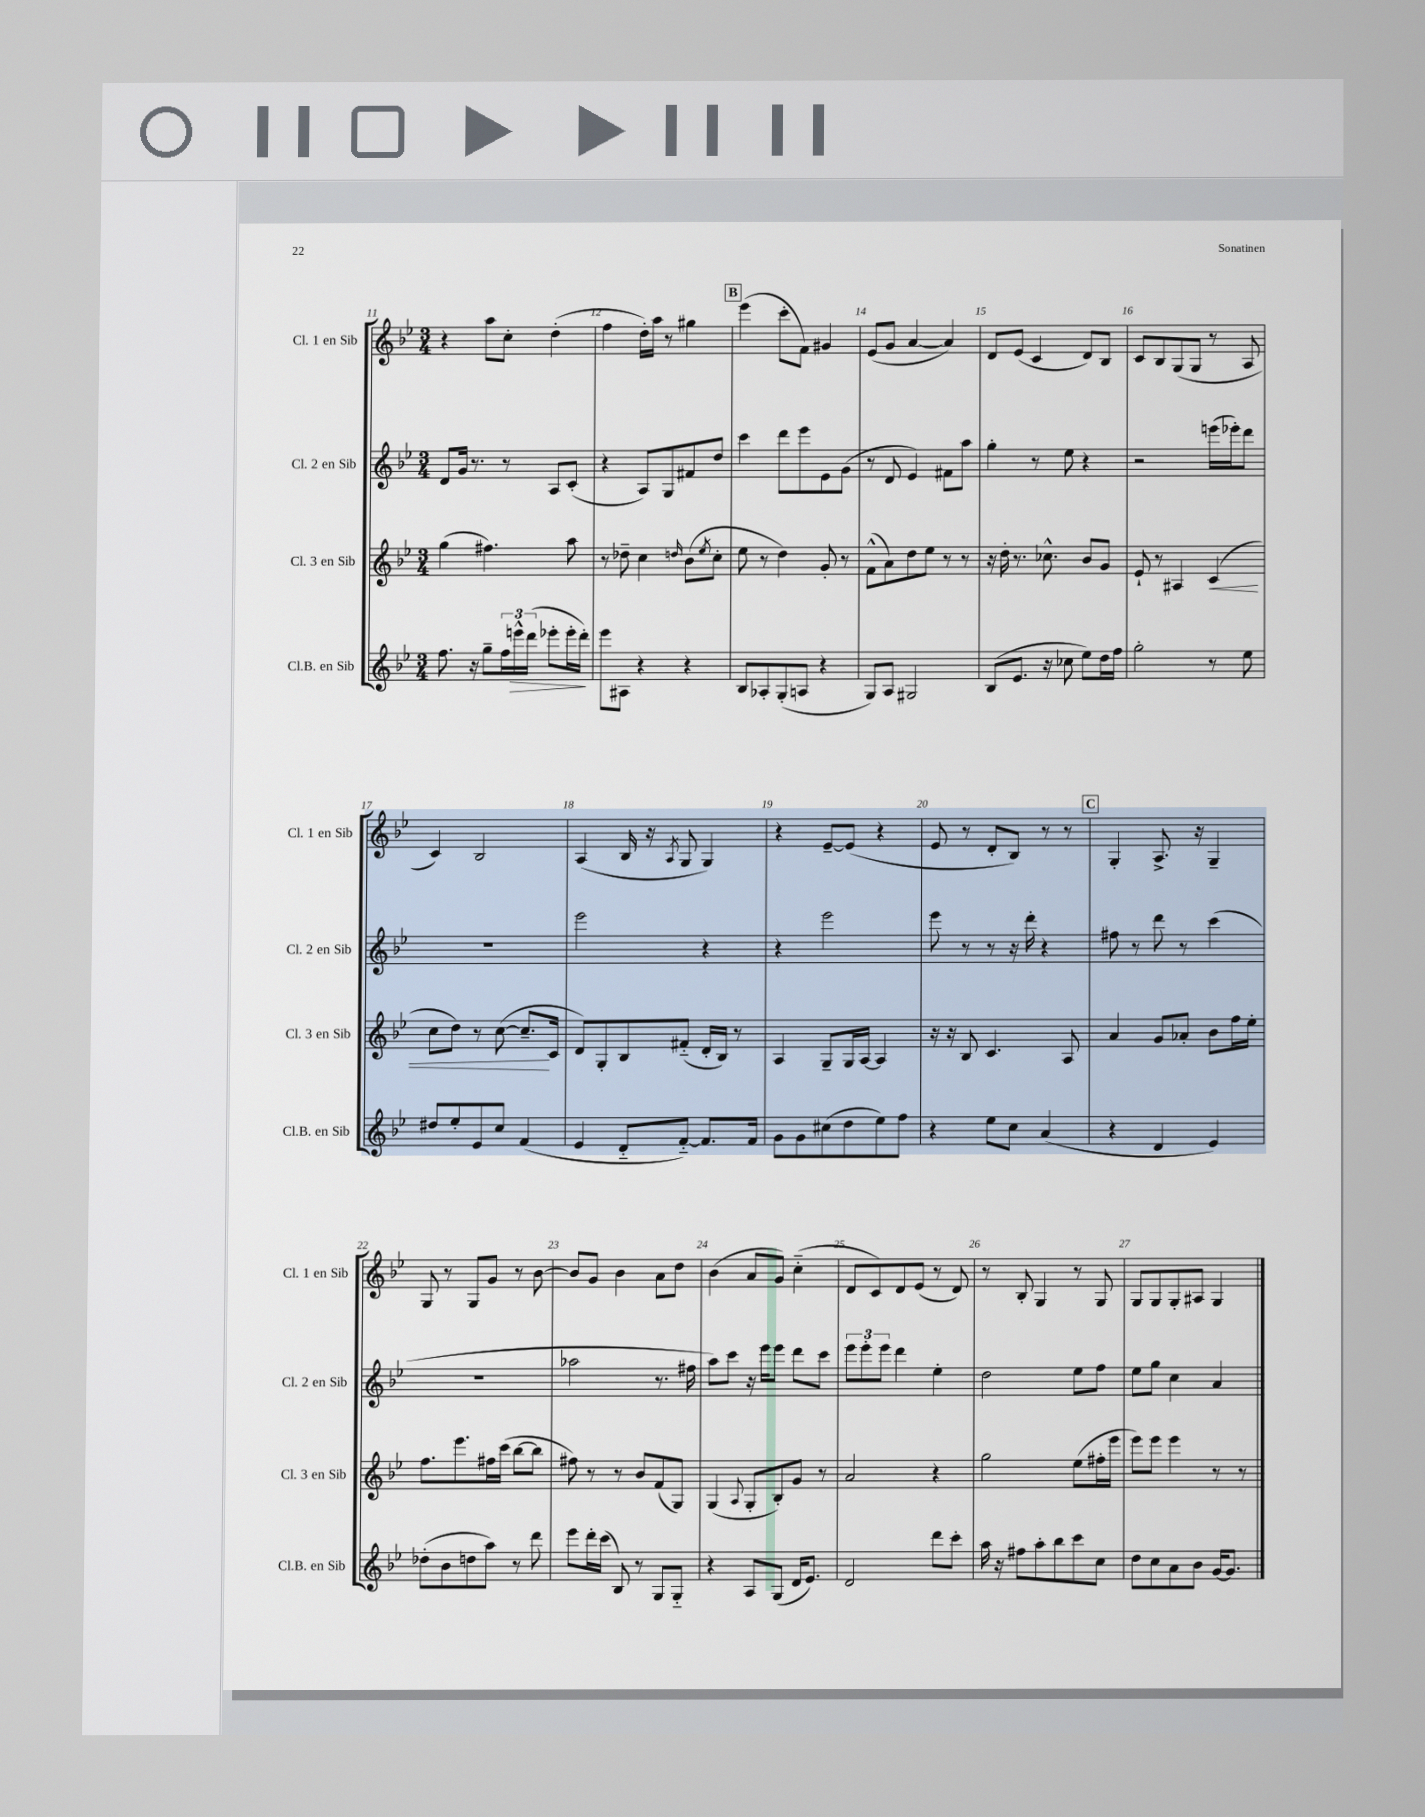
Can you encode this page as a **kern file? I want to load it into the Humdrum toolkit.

**kern	**dynam	**kern	**dynam	**kern	**kern
*part4	*part4	*part3	*part3	*part2	*part1
*staff4	*staff4	*staff3	*staff3	*staff2	*staff1
*I"Cl.B. en Sib	*	*I"Cl. 3 en Sib	*	*I"Cl. 2 en Sib	*I"Cl. 1 en Sib
*I'Cl.B. en Sib	*	*I'Cl. 3 en Sib	*	*I'Cl. 2 en Sib	*I'Cl. 1 en Sib
*clefG2	*	*clefG2	*	*clefG2	*clefG2
*k[b-e-]	*	*k[b-e-]	*	*k[b-e-]	*k[b-e-]
*M3/4	*	*M3/4	*	*M3/4	*M3/4
=11	=11	=11	=11	=11	=11
8.ff\	.	(4gg\	.	8d/L	4r
.	.	.	.	16g/Jk	.
16r	.	.	.	8.r	.
8gg~\L	.	4.ff#X\)	.	.	8aa\L
24ff\L	.	.	.	8r	8cc'\J
!	!LO:HP:b	!	!	!	!
24eeen^^\	>	.	.	.	.
(24ddd\JJ	.	.	.	.	.
8eee-X'\L	.	.	.	8A/L	(4dd'\
16eee-'\L	.	8aa\	.	(8c'/J	.
16ddd'\JJ)	.	.	.	.	.
.	]	.	.	.	.
=12	=12	=12	=12	=12	=12
8eee-\L	.	8r	.	4r	4ff\
8A#X\J	.	8dd-X~\	.	.	.
4r	.	4cc\	.	8A/L)	16dd'\LL)
.	.	.	.	.	16aa\JJ
.	.	.	.	8G/	8r
.	.	16qqddn/	.	.	.
4r	.	(8b-\L	.	8f#X/	4gg#X\
.	.	8qee-/	.	.	.
.	.	8cc'\J	.	8dd/J	.
!!LO:REH:place=s1:t=B
=13	=13	=13	=13	=13	=13
8B-/L	.	8ee-\	.	4ccc\	(4eee-\
8A-X'/	.	8r	.	.	.
(8G'/	.	4dd\)	.	8ddd\L	8ccc'\L
8An/J	.	.	.	8eee-\	8f\J)
4r	.	8g'/	.	8e-\	4g#X/
.	.	8r	.	(8g\J	.
=14	=14	=14	=14	=14	=14
8G/L)	.	(8f^^\L	.	8r	(8e-/L
8A/J	.	8a\)	.	8d/	8g/J
2G#X/	.	8dd\	.	4e-/)	[4a/
.	.	8ee-\J	.	.	.
.	.	8r	.	8f#X\L	4a/])
.	.	8r	.	8aa\J	.
=15	=15	=15	=15	=15	=15
(8B-/L	.	16r	.	4gg'\	8d/L
.	.	16dd'\	.	.	.
8.e-/J	.	8.r	.	.	(8e-/J
.	.	.	.	8r	4c/
16r	.	8.cc-X^^\	.	.	.
8cc-X\	.	.	.	8ee-\	.
8ee-\L)	.	8b-/L	.	4r	8d/L)
16dd\L	.	8g/J	.	.	8B-/J
16ff\JJ	.	.	.	.	.
=16	=16	=16	=16	=16	=16
2gg'\	.	8e-`/	.	2r	8c/L
.	.	8r	.	.	8B-/
.	.	4A#X/	.	.	(8G/
.	.	.	.	.	8G/J
!	!	!	!LO:HP:b	!	!
8r	.	(4c/	<	(16eeen\LL	8r
.	.	.	.	16eee-X'\J)	.
8ee-\	.	.	.	8ddd\J	8A/
!!LO:LB:g=z
=17	=17	=17	=17	=17	=17
8dd#X/L	.	8cc\L	.	2.r	4c/)
8ee-'/	.	8dd\J)	.	.	.
8e-/	.	8r	.	.	2B-/
8cc/J	.	([8cc\	.	.	.
(4f/	.	8.cc~/L]	.	.	.
.	.	16c/Jk	[	.	.
=18	=18	=18	=18	=18	=18
4e-/	.	8d/L)	.	2eee-\	(4A/
.	.	8G'/	.	.	.
8d/L	.	8B-/	.	.	16B-/
.	.	.	.	.	16r
.	.	.	.	.	8qA/
[8f/J)	.	(8f#X/J	.	.	8G/
8.f/L]	.	16d'/LL	.	4r	4G/)
.	.	16B-/JJ)	.	.	.
.	.	8r	.	.	.
16f/Jk	.	.	.	.	.
=19	=19	=19	=19	=19	=19
8g\L	.	4A/	.	4r	4r
8g\	.	.	.	.	.
(8cc#X\	.	8G~/L	.	2eee-\	[8e-~/L
8dd\	.	16G/L	.	.	(8e-/J]
.	.	[16A/JJ	.	.	.
8ee-\)	.	4A/]	.	.	4r
8ff\J	.	.	.	.	.
=20	=20	=20	=20	=20	=20
4r	.	16r	.	8eee-\	8e-/
.	.	16r	.	.	.
.	.	8B-/	.	8r	8r
8ee-\L	.	4.c/	.	8r	8d'/L
8cc\J	.	.	.	16r	8B-/J)
.	.	.	.	16ddd'\	.
(4a/	.	.	.	4r	8r
.	.	8A/	.	.	8r
!!LO:REH:place=s1:t=C
=21	=21	=21	=21	=21	=21
4r	.	4a/	.	8ff#X\	4G'/
.	.	.	.	8r	.
4d/	.	8g/L	.	8ddd\	8.A^/
.	.	8a-X'/J	.	8r	.
.	.	.	.	.	16r
4e-/)	.	8b-\L	.	(4ccc\	4G~/
.	.	16ff\L	.	.	.
.	.	16ee-'\JJ	.	.	.
!!LO:LB:g=z
=22	=22	=22	=22	=22	=22
(8dd-X'\L	.	8.ff\L	.	2.r	8G/
8b-\	.	.	.	.	8r
.	.	8.eee-\	.	.	.
8ddn\	.	.	.	.	8G/L
8aa\J)	.	16ff#X\L	.	.	8g/J
.	.	(16ccc\JJ	.	.	.
8r	.	[8bb-\L	.	.	8r
8ddd\	.	8bb-\J]	.	.	[8b-\
=23	=23	=23	=23	=23	=23
8eee-\L	.	8ff#X\)	.	2aa-X\	8b-/L]
16ddd'\L	.	8r	.	.	8g/J
(16ccc\JJ	.	.	.	.	.
8B-/)	.	8r	.	.	4b-\
8r	.	8b-/L	.	.	.
8G/L	.	(8f/	.	8.r	8a\L
8G/J	.	8G/J)	.	.	8dd\J
.	.	.	.	16ff#X\	.
=24	=24	=24	=24	=24	=24
4r	.	(4G/	.	8aa\L)	(4b-\
.	.	.	.	8ccc\J	.
.	.	8qqA/	.	.	.
8A/L	.	8G'/L	.	16r	8a/L
.	.	.	.	16eee-\KL	.
(8G/J	.	8B-'/)	.	8eee-\J	8g/J)
16d/KL	.	8g/J	.	8ddd\L	(4cc\
8.e-/J)	.	.	.	.	.
.	.	8r	.	8ccc\J	.
=25	=25	=25	=25	=25	=25
2d/	.	2a/	.	12eee-\L	8d/L
.	.	.	.	12eee-'\	.
.	.	.	.	.	8c/)
.	.	.	.	12eee-\J	.
.	.	.	.	4ddd\	8d/
.	.	.	.	.	(8e-/J
8ddd\L	.	4r	.	4ee-'\	8r
8ccc'\J	.	.	.	.	8d/)
=26	=26	=26	=26	=26	=26
16aa\	.	2gg\	.	2dd\	8r
16r	.	.	.	.	.
8ff#X\L	.	.	.	.	8B-'/
8aa'\	.	.	.	.	4G/
8bb-\	.	.	.	.	.
8ccc\	.	(8ee-\L	.	8ee-\L	8r
8cc\J	.	16ff#X'\L	.	8ff\J	8G/
.	.	16eee-\JJ	.	.	.
=27	=27	=27	=27	=27	=27
8dd\L	.	8eee-\L)	.	8ee-\L	8G/L
8cc\	.	8eee-\J	.	8gg\J	8G/
8a\	.	4eee-\	.	4cc\	8G'/
8b-\J	.	.	.	.	8A#X/J
[16g/KL	.	8r	.	4a/	4G/
8.g/J]	.	.	.	.	.
.	.	8r	.	.	.
==	==	==	==	==	==
*-	*-	*-	*-	*-	*-
